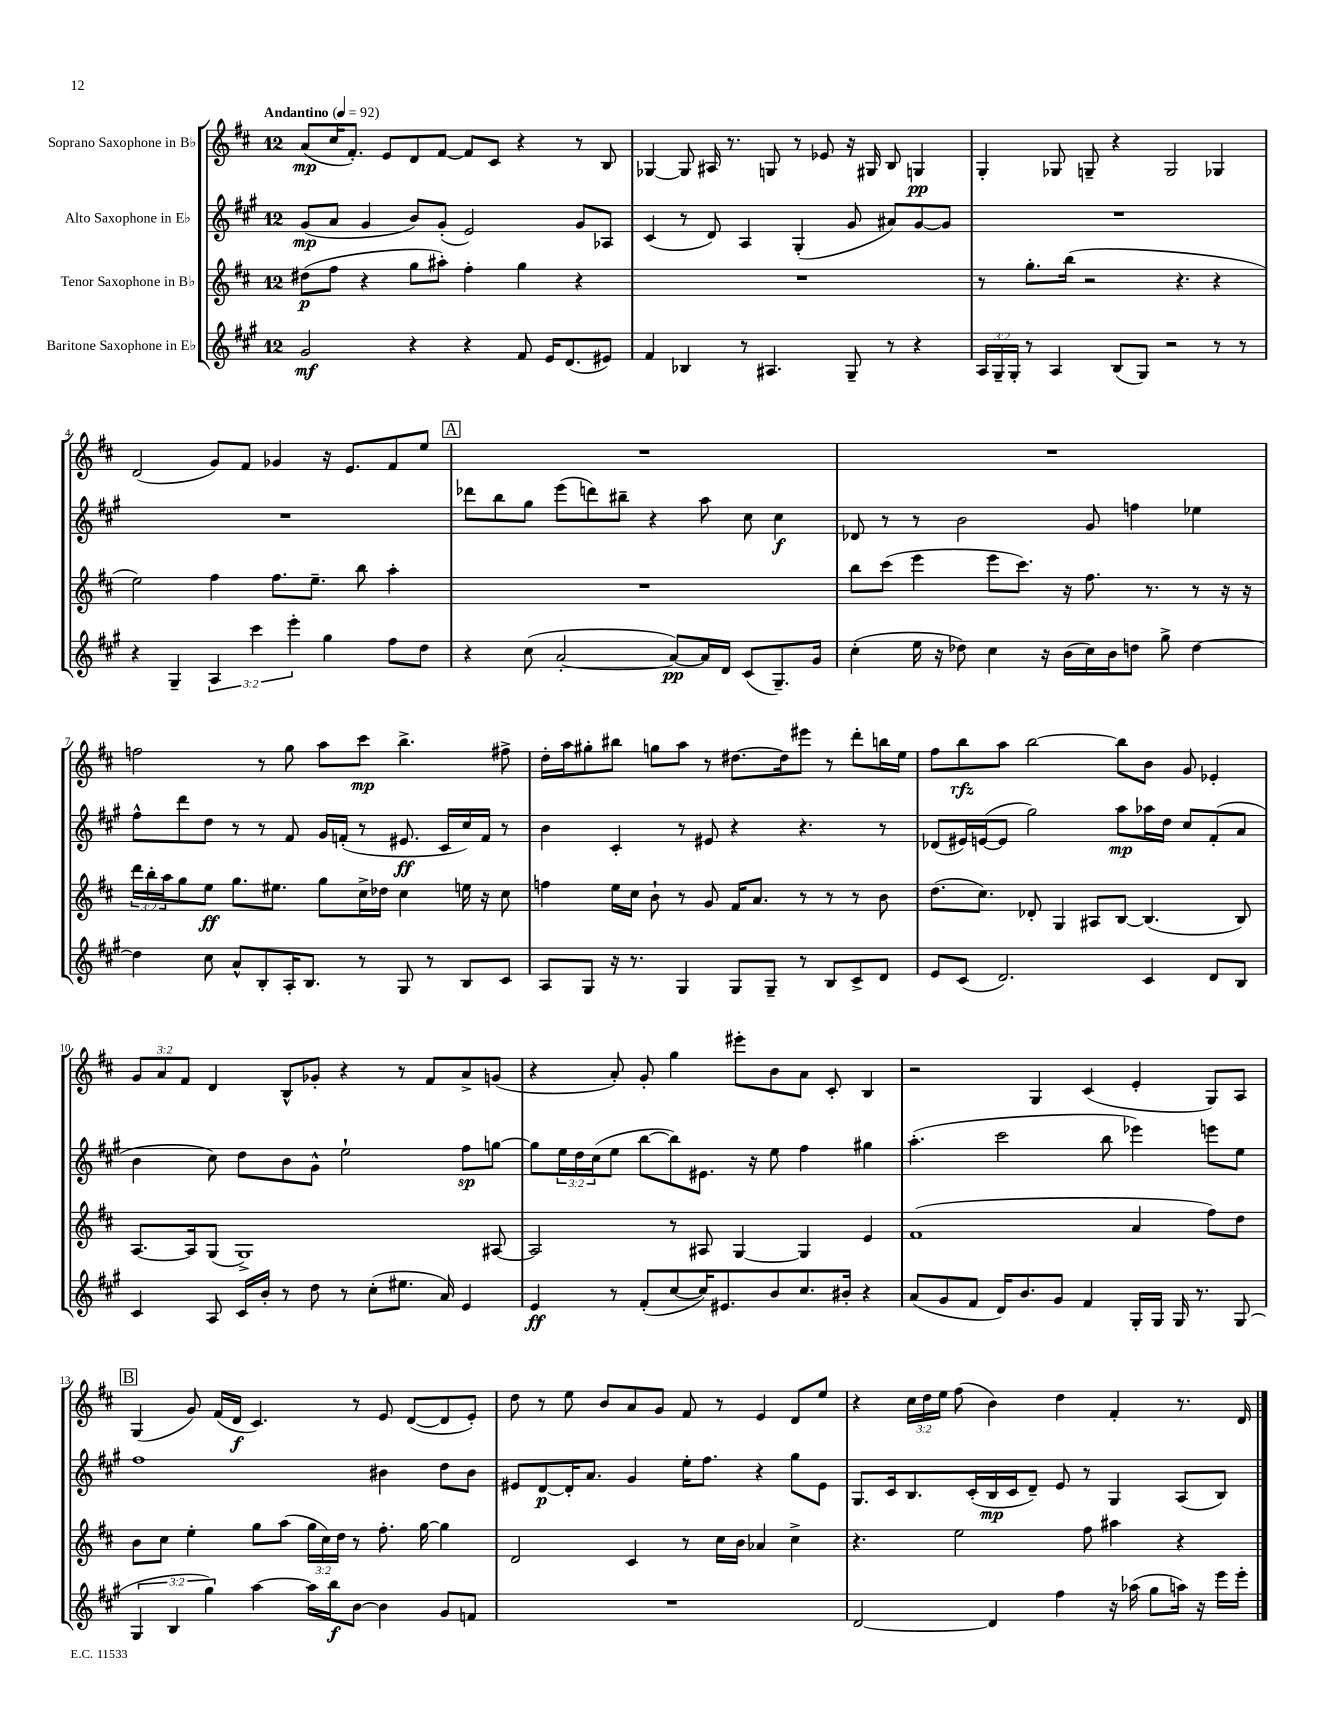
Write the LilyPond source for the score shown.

<<
\new StaffGroup <<
\new Staff = "s0" \with { instrumentName = "Soprano Saxophone in Bb" } {
    \clef treble \key d \major \once \override Staff.TimeSignature.style = #'single-digit \time 12/8 \override Staff.TupletNumber.text = #tuplet-number::calc-fraction-text \tempo "Andantino" 4 = 92
    a'8\mp( cis''16 fis'8.-.) e'8 d'8 fis'8~ fis'8 cis'8 r4 r8 b8 |
    ges4~ ges8 ais16 r8. g8 r8 ees'8 r16 gis16 b8 g4\pp |
    g4-. ges8 g8-- r4 g2 ges4 |
    d'2( g'8) fis'8 ges'4 r16 e'8. fis'8 e''8 |
    \mark \markup { \box "A" } R1. |
    R1. |
    f''2 r8 g''8 a''8 cis'''8\mp b''4.-> fis''8-> |
    d''16-. a''16 gis''8-. bis''8 g''8 a''8 r8 dis''8.~ dis''16 eis'''8 r8 d'''8-. b''16 e''16 |
    fis''8 b''8\rfz a''8 b''2~ b''8 b'8 g'8 ees'4-. |
    \tuplet 3/2 { g'8 a'8 fis'8 } d'4 b8-^ ges'8-. r4 r8 fis'8 a'8-> g'8( |
    r4 a'8-.) g'8-. g''4 eis'''8-. b'8 a'8 cis'8-. b4 |
    r2 g4 cis'4( e'4-. g8) a8 |
    \mark \markup { \box "B" } g4( g'8) fis'16( d'16\f cis'4.) r8 e'8 d'8~( d'8 e'8-.) |
    d''8 r8 e''8 b'8 a'8 g'8 fis'8 r8 e'4 d'8 e''8 |
    r4 \tuplet 3/2 { cis''16 d''16 e''16 } fis''8( b'4) d''4 fis'4-. r8. d'16 \bar "|." |
}
\new Staff = "s1" \with { instrumentName = "Alto Saxophone in Eb" } {
    \clef treble \key a \major \once \override Staff.TimeSignature.style = #'single-digit \time 12/8 \override Staff.TupletNumber.text = #tuplet-number::calc-fraction-text
    gis'8\mp( a'8 gis'4 b'8) gis'8-.( e'2) gis'8 aes8 |
    cis'4( r8 d'8) a4 gis4-.( gis'8 ais'8) gis'8~ gis'8 |
    R1. |
    R1. |
    \mark \markup { \box "A" } des'''8 b''8 gis''8 e'''8( d'''8) bis''8-- r4 a''8 cis''8 cis''4\f |
    des'8 r8 r8 b'2 gis'8 f''4 ees''4 |
    fis''8-^ d'''8 d''8 r8 r8 fis'8 gis'16 f'16-.( r8 eis'8.\ff cis'16 cis''16) f'16 r8 |
    b'4 cis'4-. r8 eis'8 r4 r4. r8 |
    des'8( eis'16) e'16~( e'8 gis''2) a''8\mp aes''16 d''16 cis''8 fis'8-.( a'8 |
    b'4 cis''8) d''8 b'8 gis'8-^ e''2-! fis''8\sp g''8~ |
    g''8 \tuplet 3/2 { e''16 d''16 cis''16( } e''8 b''8~ b''8) eis'8. r16 e''8 fis''4 gis''4 |
    a''4.-.( cis'''2 b''8 ees'''4) e'''8 e''8 |
    \mark \markup { \box "B" } fis''1 bis'4 d''8 bis'8 |
    eis'8 d'8~\p d'16-. a'8. gis'4 e''16-. fis''8. r4 gis''8 eis'8 |
    gis8. cis'16 b8. cis'16-.( b16\mp cis'16 d'8--) e'8 r8 gis4 a8( b8) \bar "|." |
}
\new Staff = "s2" \with { instrumentName = "Tenor Saxophone in Bb" } {
    \clef treble \key d \major \once \override Staff.TimeSignature.style = #'single-digit \time 12/8 \override Staff.TupletNumber.text = #tuplet-number::calc-fraction-text
    dis''8\p( fis''8 r4 g''8 ais''8-.) fis''4-. g''4 r4 |
    R1. |
    r8 g''8.-. b''16( r2 r4. r4 |
    e''2) fis''4 fis''8. e''8.-- b''8 a''4-. |
    \mark \markup { \box "A" } R1. |
    b''8 cis'''8( e'''4 e'''8 cis'''8.) r16 fis''8. r8. r8 r16 r16 |
    \tuplet 3/2 { d'''16 b''16-. a''16 } g''8 e''8\ff g''8. eis''8. g''8 cis''16-> des''16 cis''4 e''16 r16 cis''8 |
    f''4 e''16 cis''16 b'8-! r8 g'8 fis'16 a'8. r8 r8 r8 b'8 |
    d''8.( cis''8.) des'8-. g4 ais8 b8~ b4.( b8) |
    a8.~ a16 g8( g1->) ais8~ |
    ais2 r8 ais8 g4~ g4 e'4 |
    fis'1( a'4 fis''8) d''8 |
    \mark \markup { \box "B" } b'8 cis''8 e''4-. g''8 a''8( \tuplet 3/2 { g''16 cis''16) d''16 } r8 fis''8.-. g''16~ g''4 |
    d'2 cis'4 r8 cis''16 b'16 aes'4 cis''4-> |
    r4. e''2 fis''8 ais''4 r4 \bar "|." |
}
\new Staff = "s3" \with { instrumentName = "Baritone Saxophone in Eb" } {
    \clef treble \key a \major \once \override Staff.TimeSignature.style = #'single-digit \time 12/8 \override Staff.TupletNumber.text = #tuplet-number::calc-fraction-text
    gis'2\mf r4 r4 fis'8 e'16 d'8.( eis'8) |
    fis'4 bes4 r8 ais4. gis8-- r8 r4 |
    \tuplet 3/2 { a16 gis16-- gis16-. } r8 a4 b8( gis8) r2 r8 r8 |
    r4 gis4-- \tuplet 3/2 { a4 cis'''4 e'''4-. } gis''4 fis''8 d''8 |
    \mark \markup { \box "A" } r4 cis''8( a'2~-. a'8~\pp) a'16 d'16 cis'8( gis8.--) gis'16 |
    cis''4-.( e''16 r16 des''8) cis''4 r16 b'16( cis''16) b'16 d''8 gis''8-> d''4~ |
    d''4 cis''8 a'8-^ b8-. a16-. b8. r8 gis8 r8 b8 cis'8 |
    a8 gis8 r16 r8. gis4 gis8 gis8-- r8 b8 cis'8-> d'8 |
    e'8 cis'8( d'2.) cis'4 d'8 b8 |
    cis'4 a8 cis'16 b'16-. r8 d''8 r8 cis''8-.( eis''8. a'16) e'4 |
    e'4\ff r8 fis'8-.( cis''8~ cis''16) eis'8. b'8 cis''8. bis'16-. r4 |
    a'8( gis'8 fis'8 d'16) b'8. gis'8 fis'4 gis16-. gis16 gis16 r8. gis8( |
    \mark \markup { \box "B" } \tuplet 3/2 { gis4 b4 gis''4) } a''4~ a''16 b''16\f b'8~ b'4 gis'8 f'8 |
    R1. |
    d'2~ d'4 fis''4 r16 aes''16( gis''8 a''16) r16 e'''16 e'''16-. \bar "|." |
}
>>
>>
